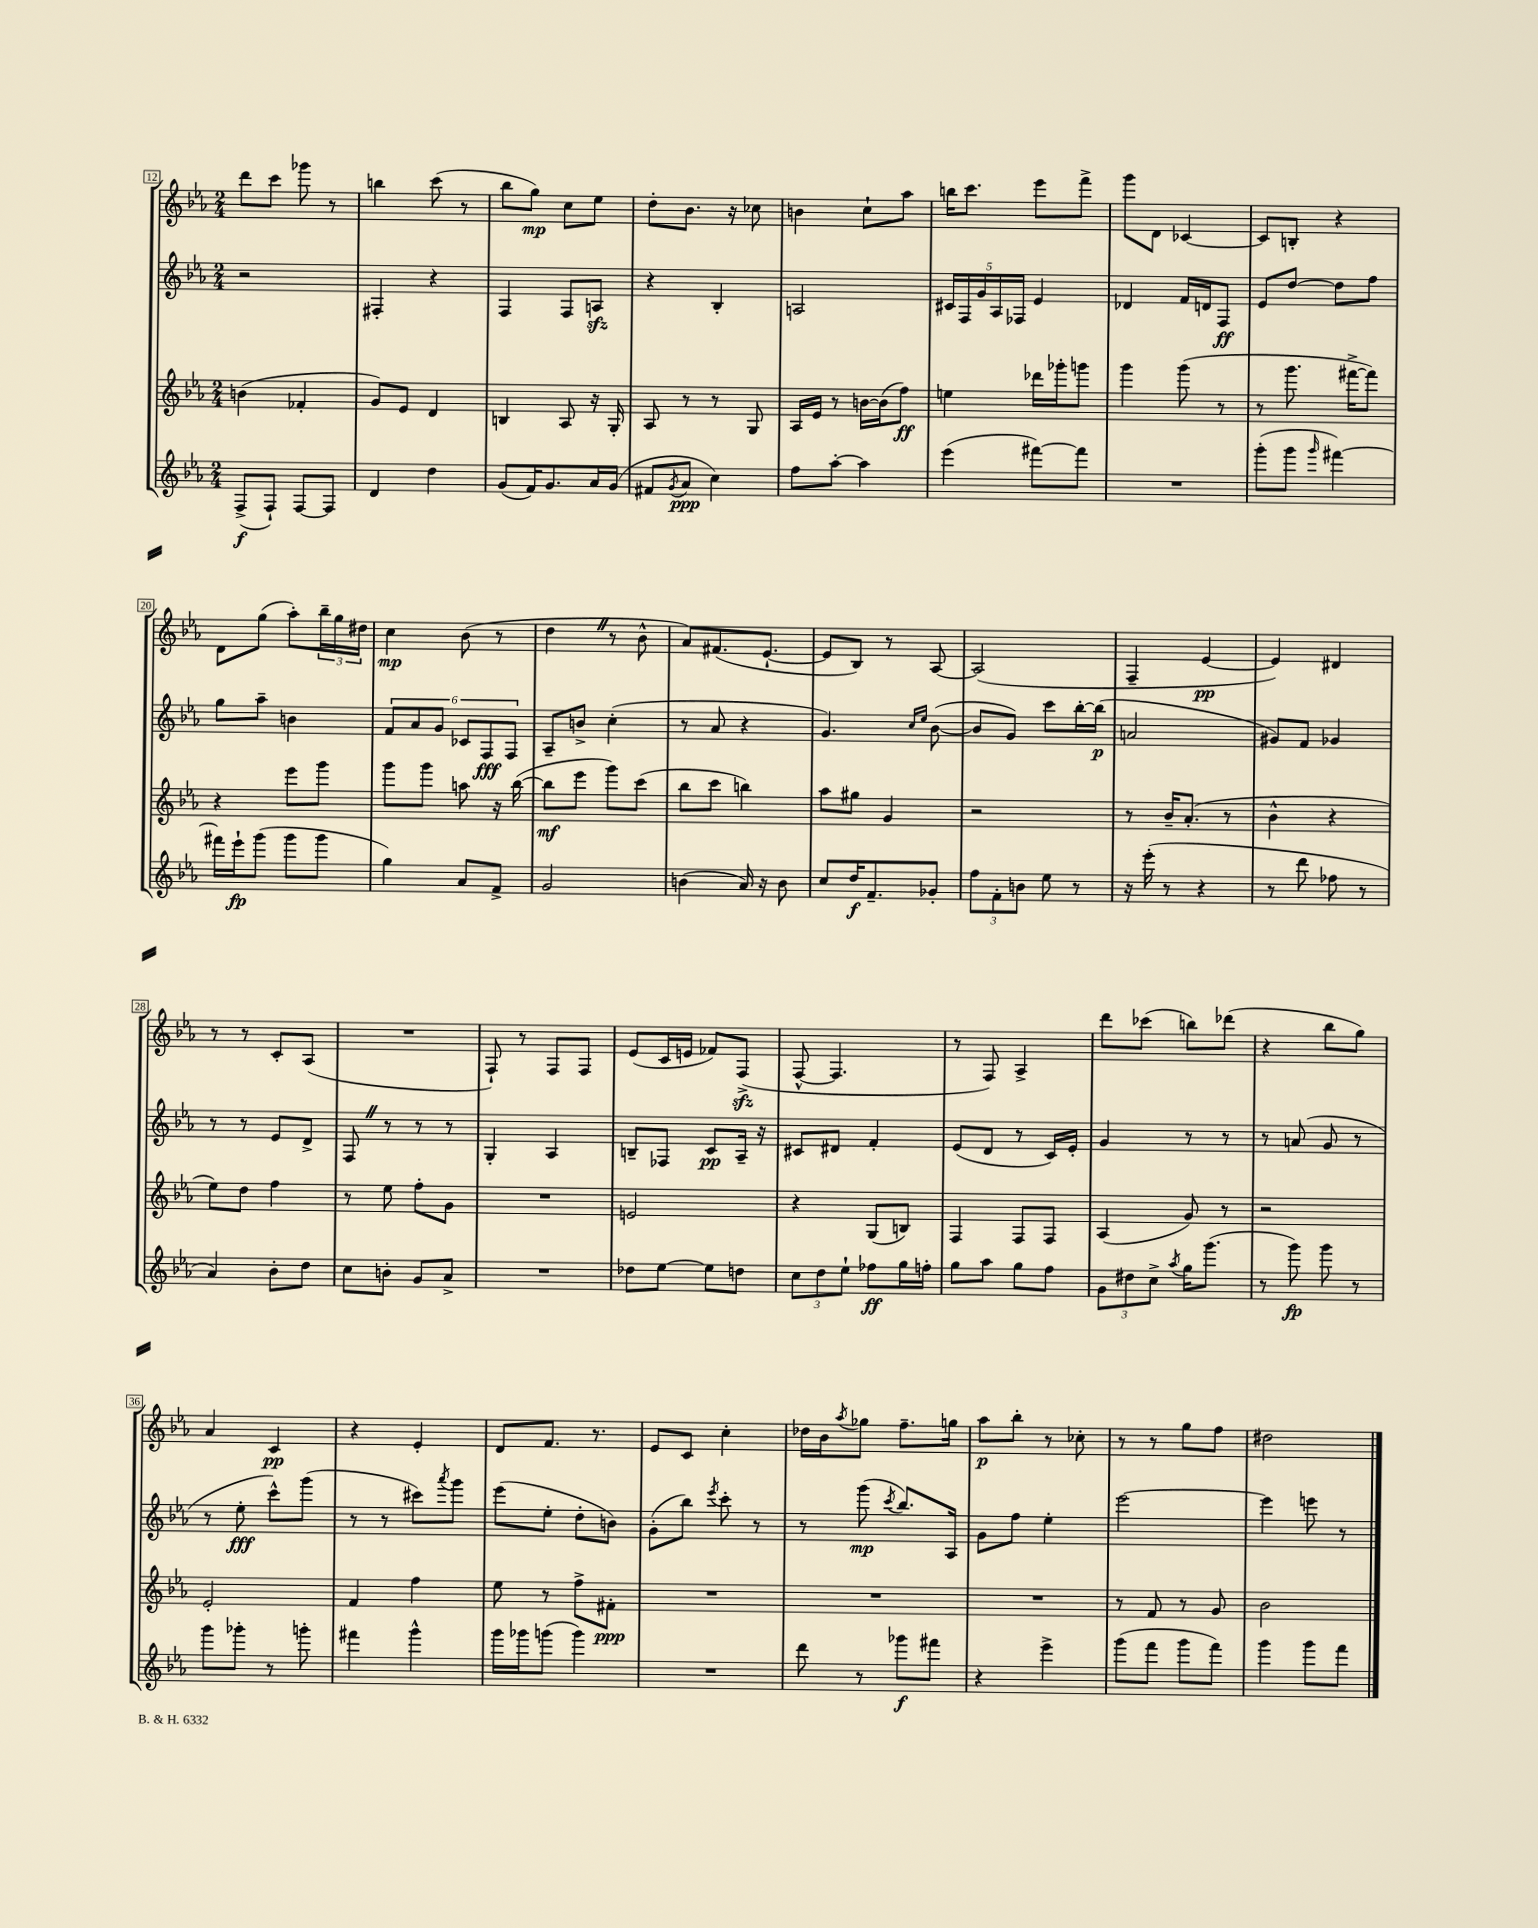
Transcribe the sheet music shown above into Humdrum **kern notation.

**kern	**kern	**kern	**kern
*staff4	*staff3	*staff2	*staff1
*clefG2	*clefG2	*clefG2	*clefG2
*k[b-e-a-]	*k[b-e-a-]	*k[b-e-a-]	*k[b-e-a-]
*M2/4	*M2/4	*M2/4	*M2/4
(8F^	(4b	2r	8ddd
8F`)	.	.	8ccc
[8F	4f-'	.	8ggg-
8F]	.	.	8r
=	=	=	=
4d	8g)	4F#'	4bb
.	8e-	.	.
4dd	4d	4r	(8ccc
.	.	.	8r
=	=	=	=
(8g	4B	4F	8bb-
16f)	.	.	8gg)
8.g	.	.	.
.	8A-	8F	8cc
16a-	16r	8A	8ee-
(16g	16G'	.	.
=	=	=	=
8f#	8A-	4r	8dd'
8qg	.	.	.
8a-	8r	.	8.b-
4cc)	8r	4B-'	.
.	.	.	16r
.	8G	.	8cc-
=	=	=	=
8ff	16A-	2A	4b
.	16e-	.	.
[8aa-'	8r	.	.
4aa-]	[16b	.	8cc`
.	(16b]	.	.
.	8ff)	.	8aa-
=	=	=	=
(4eee-	4ee	20c#	16bb
.	.	20F	.
.	.	.	8.ccc
.	.	20g	.
.	.	20A-	.
.	.	20F-	.
[8fff#)	16ddd-	4e-	8eee-
.	16ggg-'	.	.
8fff#]	8ggg	.	8fff^
=	=	=	=
2r	4ggg	4d-	8ggg
.	.	.	8d
.	(8ggg	16f	[4c-
.	.	16d	.
.	8r	8F	.
=	=	=	=
(8ggg'	8r	8e-	8c-]
8ggg	8.ggg	[8dd	8B'
16qqggg	.	.	.
[4fff#)	.	8dd]	4r
.	[16fff#^	.	.
.	8fff#])	8ff	.
=	=	=	=
16fff#]	4r	8gg	8d
16eee-`	.	.	.
(8ggg	.	8aa-~	(8gg
8ggg	8eee-	4b	8aa-')
8ggg	8ggg	.	24bb-~
.	.	.	24gg
.	.	.	24dd#
=	=	=	=
4gg)	8ggg	12f	4cc
.	.	12a-	.
.	8ggg	.	.
.	.	12g	.
8a-	8aa	12c-	(8b-
.	.	12F	.
8f^	16r	.	8r
.	.	12F	.
.	([16bb-	.	.
=	=	=	=
2g	8bb-]	8A-~	4dd
.	8eee-	8b^	.
.	8ggg)	(4cc'	8r
.	(8ccc	.	8b-^^
=	=	=	=
(4b	8bb-	8r	8a-)
.	8ccc	8a-	(8.f#
16a-)	4bb)	4r	.
16r	.	.	[8.e-`
8b	.	.	.
=	=	=	=
8cc	8aa-	4.g)	8e-]
16dd	8gg#	.	8B-)
8.f~	.	.	.
.	4g	.	8r
.	.	16qqcc	.
.	.	16qqee-	.
8g-'	.	([8b-	[8A-
=	=	=	=
12ff	2r	8b-]	(2A-]
12f'	.	.	.
.	.	8g)	.
12b	.	.	.
8ee-	.	8ccc	.
8r	.	[16bb-'	.
.	.	(16bb-]	.
=	=	=	=
16r	8r	2a	4F~
(16eee-'	.	.	.
8r	16b-~	.	.
.	(8.a-'	.	.
4r	.	.	[4e-
.	8r	.	.
=	=	=	=
8r	4b-^^	8g#)	4e-])
8ddd	.	8f	.
8ff-	4r	4g-	4d#
8r	.	.	.
=	=	=	=
4a-)	8ee-)	8r	8r
.	8dd	8r	8r
8b-'	4ff	8e-	8c'
8dd	.	8d^	(8A-
=	=	=	=
8cc	8r	8F	2r
8b'	8ee-	8r	.
8g	8ff'	8r	.
8a-^	8g	8r	.
=	=	=	=
2r	2r	4G'	8F`)
.	.	.	8r
.	.	4A-	8F
.	.	.	8F
=	=	=	=
8dd-	2e	8B~	(8e-
[8ee-	.	8F-	16c
.	.	.	16e
8ee-]	.	8c	8f-)
8dd	.	16A-~	(8F^
.	.	16r	.
=	=	=	=
12cc	4r	8c#	[8F^^
12dd	.	.	.
.	.	8d#	4.F]
12ee-`	.	.	.
8ff-	(8G	4f'	.
16gg	8B)	.	.
16ff'	.	.	.
=	=	=	=
8gg	4F	(8e-	8r
8aa-	.	8d	8F)
8gg	8F	8r	4A-^
8ff	8F	16c)	.
.	.	16e-'	.
=	=	=	=
12g	(4A-	4g	8ddd
12dd#	.	.	.
.	.	.	(8ccc-
12cc^	.	.	.
8qaa-	.	.	.
16gg	8g)	8r	8bb)
(8.ggg	.	.	.
.	8r	8r	(8ddd-
=	=	=	=
8r	2r	8r	4r
8ggg)	.	(8a	.
8ggg	.	8g	8bb-
8r	.	8r	8gg)
=	=	=	=
8ggg	2e-'	8r	4a-
8ggg-'	.	8ee-'	.
8r	.	8ccc^^)	4c
8ggg'	.	(8ggg	.
=	=	=	=
4fff#	4f	8r	4r
.	.	8r	.
4ggg^^	4ff	8ccc#)	4e-'
.	.	8qaaa-	.
.	.	8ggg	.
=	=	=	=
16ggg	8ee-	(8eee-	8d
16ggg-	.	.	.
(8ggg	8r	8ee-'	8.f
4ggg)	8ff^	8dd'	.
.	.	.	8.r
.	8f#'	8b)	.
=	=	=	=
2r	2r	(8g'	8e-
.	.	8bb-)	8c
.	.	8qeee-	.
.	.	8ccc'	4cc'
.	.	8r	.
=	=	=	=
8ddd	2r	8r	16dd-
.	.	.	16b-
.	.	.	8qaa-
8r	.	(8ggg	8gg-
.	.	8qccc	.
8ggg-	.	8.bb-)	8.ff~
8fff#	.	.	.
.	.	16A-	16gg
=	=	=	=
4r	2r	8g	8aa-
.	.	8ff	8bb-'
4eee-^	.	4ee-'	8r
.	.	.	8cc-'
=	=	=	=
(8ggg	8r	[2eee-	8r
8fff	8f	.	8r
8ggg	8r	.	8gg
8fff)	8g	.	8ff
=	=	=	=
4ggg	2b-	4eee-]	2dd#
8ggg	.	8eee	.
8fff	.	8r	.
==	==	==	==
*-	*-	*-	*-
